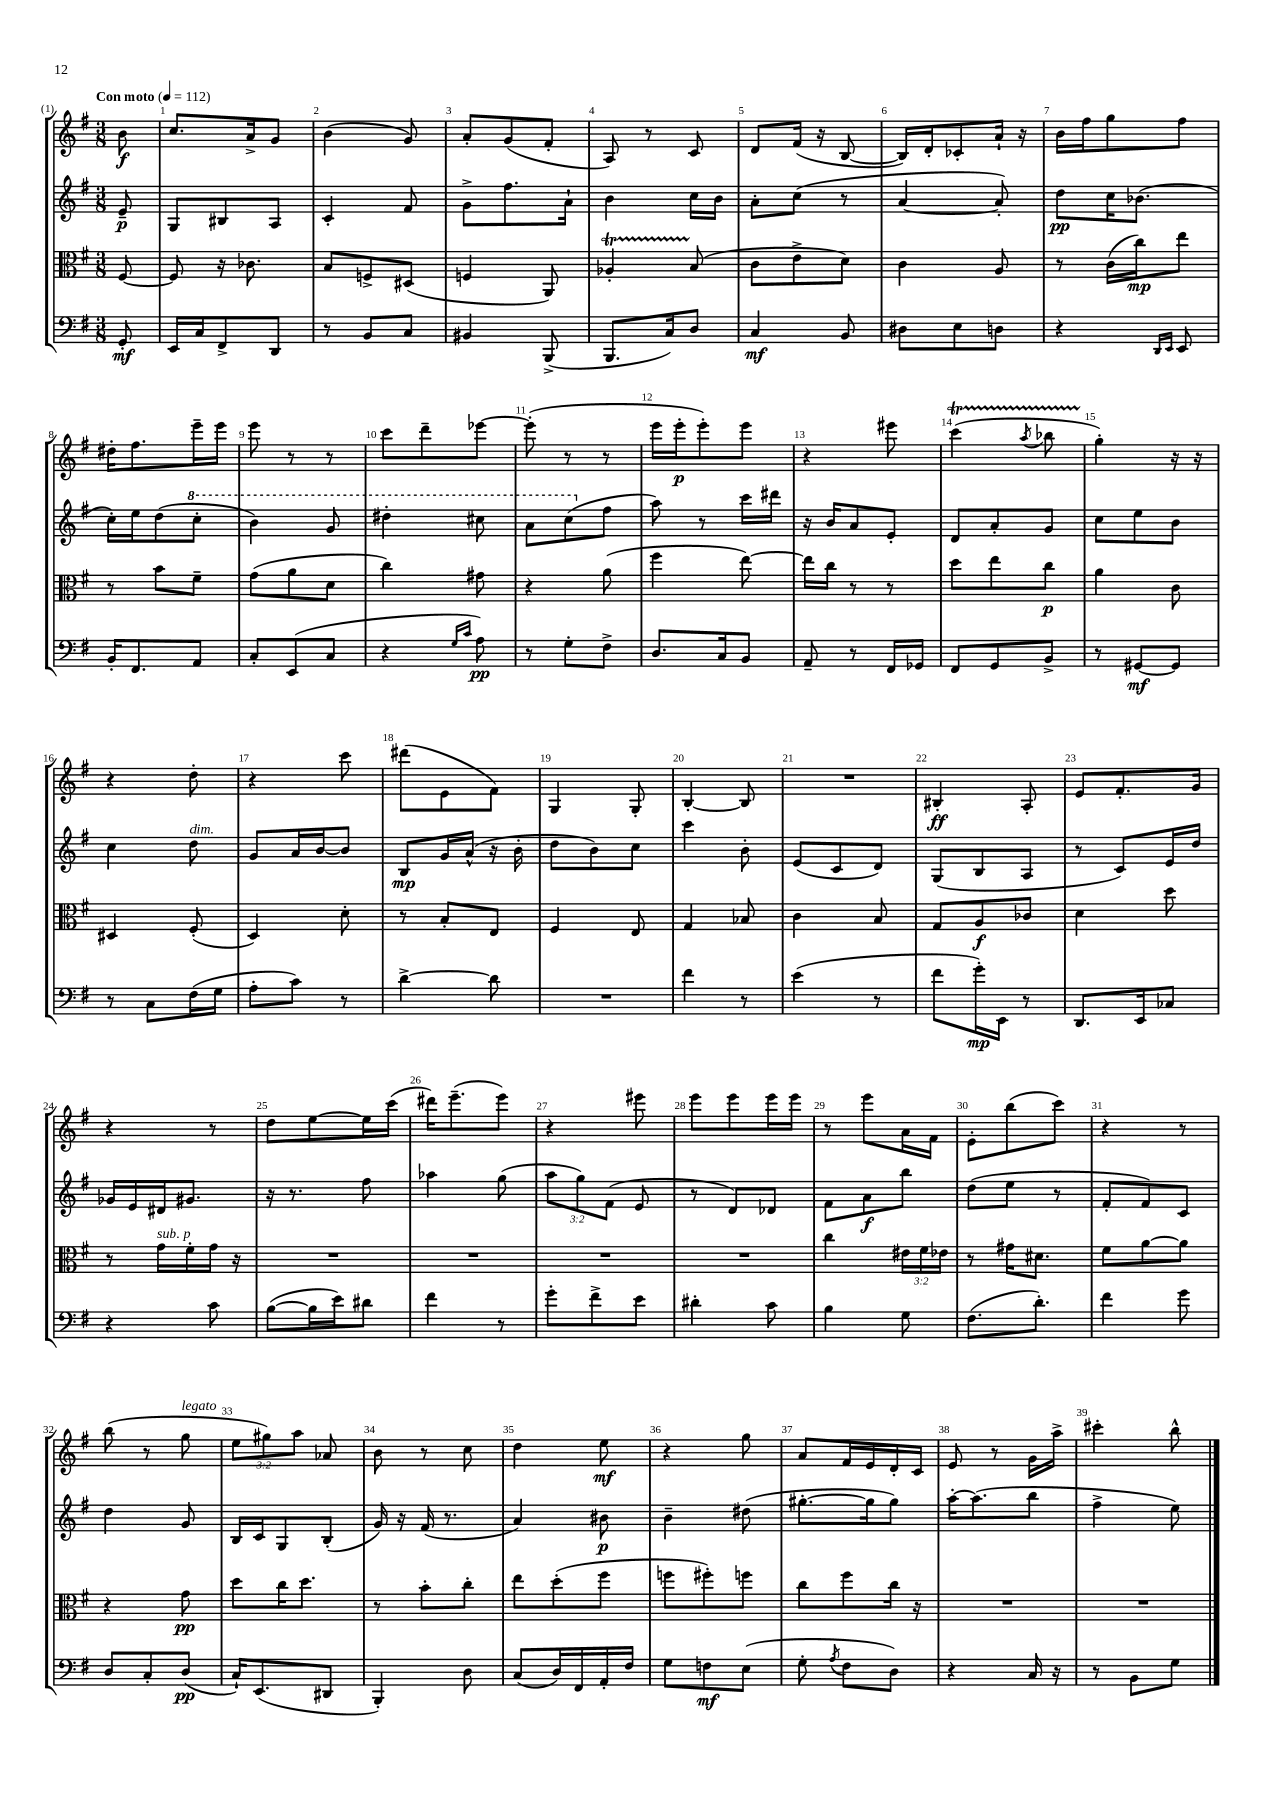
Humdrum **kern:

**kern	**dynam	**kern	**dynam	**kern	**dynam	**kern	**dynam
*part4	*part4	*part3	*part3	*part2	*part2	*part1	*part1
*staff4	*staff4	*staff3	*staff3	*staff2	*staff2	*staff1	*staff1
*clefF4	*	*clefC3	*	*clefG2	*	*clefG2	*
*k[f#]	*	*k[f#]	*	*k[f#]	*	*k[f#]	*
*M3/8	*	*M3/8	*	*M3/8	*	*M3/8	*
*MM112	*	*MM112	*	*MM112	*	*MM112	*
=	=	=	=	=	=	=	=
!	!	!	!	!	!	!LO:TX:a:B:t=Con moto	!
8GG'/	mf	[8F#/	.	8e~/	p	8b\	f
=1	=1	=1	=1	=1	=1	=1	=1
16EE/LL	.	8F#/]	.	8G/L	.	8.cc/L	.
16C/J	.	.	.	.	.	.	.
8FF#^/	.	16r	.	8B#X/	.	.	.
.	.	8.c-X\	.	.	.	16a^/k	.
8DD/J	.	.	.	8A/J	.	8g/J	.
=2	=2	=2	=2	=2	=2	=2	=2
8r	.	8B/L	.	4c'/	.	(4b\	.
8BB/L	.	8Fn^/	.	.	.	.	.
8C/J	.	(8D#X/J	.	8f#/	.	8g/)	.
=3	=3	=3	=3	=3	=3	=3	=3
4BB#X/	.	4Fn/	.	8g^\L	.	8a'/L	.
.	.	.	.	8.ff#\	.	(8g/	.
(8BBB^/	.	8AA/)	.	.	.	8f#'/J	.
.	.	.	.	16a`\Jk	.	.	.
=4	=4	=4	=4	=4	=4	=4	=4
8.BBB/L	.	4A-XT'/	.	4b\	.	8A/)	.
.	.	.	.	.	.	8r	.
16C/k)	.	.	.	.	.	.	.
8D/J	.	(8B/	.	16cc\LL	.	8c/	.
.	.	.	.	16b\JJ	.	.	.
=5	=5	=5	=5	=5	=5	=5	=5
4C/	mf	8c\L	.	8a'\L	.	8d/L	.
.	.	8e^\	.	(8cc\J	.	(16f#/Jk	.
.	.	.	.	.	.	16r	.
8BB/	.	8d\J)	.	8r	.	[8B/	.
=6	=6	=6	=6	=6	=6	=6	=6
8D#X\L	.	4c\	.	[4a/	.	16B/LL])	.
.	.	.	.	.	.	16d'/J	.
8E\	.	.	.	.	.	8c-X'/	.
8Dn\J	.	8A/	.	8a'/])	.	16a`/Jk	.
.	.	.	.	.	.	16r	.
=7	=7	=7	=7	=7	=7	=7	=7
4r	.	8r	.	8dd\L	pp	16b\LL	.
.	.	.	.	.	.	16ff#\J	.
.	.	(16c\LL	.	16cc\K	.	8gg\	.
.	.	16cc\J)	mp	(8.b-X\J	.	.	.
16qqDD/LL	.	.	.	.	.	.	.
16qqEE/JJ	.	.	.	.	.	.	.
8EE/	.	8ee\J	.	.	.	8ff#\J	.
!!LO:LB:g=z
=8	=8	=8	=8	=8	=8	=8	=8
16BB'/KL	.	8r	.	16cc'\LL)	.	16dd#X'\KL	.
8.FF#/	.	.	.	16ee\J	.	8.ff#\	.
.	.	8b\L	.	(8dd\	.	.	.
*	*	*	*	*8va	*	*	*
8AA/J	.	8f#~\J	.	8ccc'\J	.	16eee~\L	.
.	.	.	.	.	.	16eee\JJ	.
=9	=9	=9	=9	=9	=9	=9	=9
8C'/L	.	(8g\L	.	4bb\)	.	8eee\	.
(8EE/	.	8a\	.	.	.	8r	.
8C/J	.	8d\J	.	8gg/	.	8r	.
=10	=10	=10	=10	=10	=10	=10	=10
4r	.	4cc\)	.	4ddd#X'\	.	8ccc\L	.
.	.	.	.	.	.	8ddd~\	.
16qqG/LL	.	.	.	.	.	.	.
16qqc/JJ	.	.	.	.	.	.	.
8A\)	pp	8g#X\	.	8ccc#X\	.	[8eee-X\J	.
=11	=11	=11	=11	=11	=11	=11	=11
8r	.	4r	.	8aa\L	.	(8eee-'\]	.
8G'\L	.	.	.	(8ccc\	.	8r	.
*	*	*	*	*X8va	*	*	*
8F#^\J	.	(8a\	.	8ff#\J	.	8r	.
=12	=12	=12	=12	=12	=12	=12	=12
8.D/L	.	4ff#\	.	8aa\)	.	16eee\LL	.
.	.	.	.	.	.	16eee'\J	p
.	.	.	.	8r	.	8eee'\)	.
16C/k	.	.	.	.	.	.	.
8BB/J	.	[8ee\)	.	16ccc\LL	.	8eee\J	.
.	.	.	.	16ddd#X\JJ	.	.	.
=13	=13	=13	=13	=13	=13	=13	=13
8AA~/	.	16ee\LL]	.	16r	.	4r	.
.	.	16cc\JJ	.	16b/KL	.	.	.
8r	.	8r	.	8a/	.	.	.
16FF#/LL	.	8r	.	8e'/J	.	8eee#X\	.
16GG-X/JJ	.	.	.	.	.	.	.
=14	=14	=14	=14	=14	=14	=14	=14
8FF#/L	.	8dd\L	.	8d/L	.	(4cccT\	.
8GG/	.	8ee\	.	8a'/	.	.	.
.	.	.	.	.	.	8qaa/	.
8BB^/J	.	8cc\J	p	8g/J	.	8bb-XTTT\	.
=15	=15	=15	=15	=15	=15	=15	=15
8r	.	4a\	.	8cc\L	.	4gg'\)	.
[8GG#X/L	mf	.	.	8ee\	.	.	.
8GG#/J]	.	8c\	.	8b\J	.	16r	.
.	.	.	.	.	.	16r	.
!!LO:LB:g=z
=16	=16	=16	=16	=16	=16	=16	=16
8r	.	4D#X/	.	4cc\	.	4r	.
8C\L	.	.	.	.	.	.	.
!	!	!	!	!LO:TX:a:i:t=dim.	!	!	!
(16F#\L	.	(8F#'/	.	8dd\	.	8dd'\	.
16G\JJ	.	.	.	.	.	.	.
=17	=17	=17	=17	=17	=17	=17	=17
8A'\L	.	4D/)	.	8g/L	.	4r	.
8c\J)	.	.	.	16a/L	.	.	.
.	.	.	.	[16b/J	.	.	.
8r	.	8d'\	.	8b/J]	.	8ccc\	.
=18	=18	=18	=18	=18	=18	=18	=18
[4d^\	.	8r	.	8B/L	mp	(8ddd#X\L	.
.	.	8B'/L	.	16g/L	.	8e\	.
.	.	.	.	(16a^^/JJ	.	.	.
8d\]	.	8E/J	.	16r	.	8f#\J)	.
.	.	.	.	16b'\	.	.	.
=19	=19	=19	=19	=19	=19	=19	=19
4.r	.	4F#/	.	8dd\L	.	4G/	.
.	.	.	.	8b\)	.	.	.
.	.	8E/	.	8cc\J	.	8G'/	.
=20	=20	=20	=20	=20	=20	=20	=20
4f#\	.	4G/	.	4ccc\	.	[4B'/	.
8r	.	8B-X/	.	8b'\	.	8B/]	.
=21	=21	=21	=21	=21	=21	=21	=21
(4e\	.	4c\	.	(8e/L	.	4.r	.
.	.	.	.	8c/	.	.	.
8r	.	8B/	.	8d/J)	.	.	.
=22	=22	=22	=22	=22	=22	=22	=22
8f#\L	.	8G/L	.	(8G/L	.	4B#X'/	ff
16g'\L)	mp	8A/	f	8B/	.	.	.
16EE\JJ	.	.	.	.	.	.	.
8r	.	8c-X/J	.	8A/J	.	8A'/	.
=23	=23	=23	=23	=23	=23	=23	=23
8.DD/L	.	4d\	.	8r	.	8e/L	.
.	.	.	.	8c/L)	.	8.f#'/	.
16EE/k	.	.	.	.	.	.	.
8C-X/J	.	8dd\	.	16e/L	.	.	.
.	.	.	.	16dd/JJ	.	16g/Jk	.
!!LO:LB:g=z
=24	=24	=24	=24	=24	=24	=24	=24
4r	.	8r	.	16g-X/LL	.	4r	.
.	.	.	.	16e/	.	.	.
!	!	!LO:TX:a:i:t=sub. p	!	!	!	!	!
.	.	16g\LL	.	16d#X/J	.	.	.
.	.	16f#'\	.	8.g#X/J	.	.	.
8c\	.	16g\JJ	.	.	.	8r	.
.	.	16r	.	.	.	.	.
=25	=25	=25	=25	=25	=25	=25	=25
([8B\L	.	4.r	.	16r	.	8dd\L	.
.	.	.	.	8.r	.	.	.
16B\L]	.	.	.	.	.	[8ee\	.
16e\J)	.	.	.	.	.	.	.
8d#X\J	.	.	.	8ff#\	.	16ee\L]	.
.	.	.	.	.	.	(16ccc\JJ	.
=26	=26	=26	=26	=26	=26	=26	=26
4f#\	.	4.r	.	4aa-X\	.	16ddd#X\KL)	.
.	.	.	.	.	.	(8.eee~\	.
8r	.	.	.	(8gg\	.	8eee\J)	.
=27	=27	=27	=27	=27	=27	=27	=27
8g'\L	.	4.r	.	12aa\L	.	4r	.
.	.	.	.	12gg\)	.	.	.
8f#^\	.	.	.	.	.	.	.
.	.	.	.	(12f#\J	.	.	.
8e\J	.	.	.	8e/	.	8eee#X\	.
=28	=28	=28	=28	=28	=28	=28	=28
4d#X'\	.	4.r	.	8r	.	8eee\L	.
.	.	.	.	8d/L)	.	8eee\	.
8c\	.	.	.	8d-X/J	.	16eee\L	.
.	.	.	.	.	.	16eee\JJ	.
=29	=29	=29	=29	=29	=29	=29	=29
4B\	.	4cc\	.	8f#\L	.	8r	.
.	.	.	.	8a\	f	8eee\L	.
8G\	.	24e#X\LL	.	8bb\J	.	16a\L	.
.	.	24f#\	.	.	.	.	.
.	.	.	.	.	.	16f#\JJ	.
.	.	24e-X\JJ	.	.	.	.	.
=30	=30	=30	=30	=30	=30	=30	=30
(8.F#\L	.	8r	.	(8dd\L	.	8e'\L	.
.	.	16g#X\KL	.	8ee\J	.	(8bb\	.
8.d'\J)	.	8.d#X\J	.	.	.	.	.
.	.	.	.	8r	.	8ccc\J)	.
=31	=31	=31	=31	=31	=31	=31	=31
4f#\	.	8f#\L	.	8f#'/L	.	4r	.
.	.	[8a\	.	8f#/)	.	.	.
8g\	.	8a\J]	.	8c/J	.	8r	.
!!LO:LB:g=z
=32	=32	=32	=32	=32	=32	=32	=32
8D/L	.	4r	.	4dd\	.	(8bb\	.
8C'/	.	.	.	.	.	8r	.
!	!	!	!	!	!	!LO:TX:a:i:t=legato	!
(8D/J	pp	8g\	pp	8g/	.	8gg\	.
=33	=33	=33	=33	=33	=33	=33	=33
16C`/KL)	.	8dd\L	.	16B/LL	.	12ee\L	.
(8.EE/	.	.	.	16c/J	.	.	.
.	.	.	.	.	.	12gg#X\)	.
.	.	16cc\K	.	8G/	.	.	.
.	.	.	.	.	.	12aa\J	.
.	.	8.dd\J	.	.	.	.	.
8DD#X/J	.	.	.	(8B'/J	.	8a-X/	.
=34	=34	=34	=34	=34	=34	=34	=34
4BBB'/)	.	8r	.	16g/)	.	8b\	.
.	.	.	.	16r	.	.	.
.	.	8b'\L	.	(16f#/	.	8r	.
.	.	.	.	8.r	.	.	.
8D\	.	8cc'\J	.	.	.	8cc\	.
=35	=35	=35	=35	=35	=35	=35	=35
(8C/L	.	8ee\L	.	4a/)	.	4dd\	.
16D/L)	.	(8dd'\	.	.	.	.	.
16FF#/	.	.	.	.	.	.	.
16AA'/	.	8ff#\J	.	8b#X\	p	8ee\	mf
16F#/JJ	.	.	.	.	.	.	.
=36	=36	=36	=36	=36	=36	=36	=36
8G\L	.	8ffn\L	.	4b~\	.	4r	.
8Fn\	mf	8ff#X'\)	.	.	.	.	.
(8E\J	.	8ffn\J	.	(8dd#X\	.	8gg\	.
=37	=37	=37	=37	=37	=37	=37	=37
8G'\	.	8cc\L	.	[8.gg#X'\L	.	8a/L	.
8qA/	.	.	.	.	.	.	.
8F#\L	.	8ff#\	.	.	.	16f#/L	.
.	.	.	.	16gg#\k]	.	16e/	.
8D\J)	.	16cc\Jk	.	8gg#\J)	.	16d'/	.
.	.	16r	.	.	.	16c/JJ	.
=38	=38	=38	=38	=38	=38	=38	=38
4r	.	4.r	.	[16aa'\KL	.	8e/	.
.	.	.	.	(8.aa\]	.	.	.
.	.	.	.	.	.	8r	.
16C/	.	.	.	8bb\J	.	16g\LL	.
16r	.	.	.	.	.	16aa^\JJ	.
=39	=39	=39	=39	=39	=39	=39	=39
8r	.	4.r	.	4ff#^\	.	4ccc#X'\	.
8BB\L	.	.	.	.	.	.	.
8G\J	.	.	.	8ee\)	.	8bb^^\	.
==	==	==	==	==	==	==	==
*-	*-	*-	*-	*-	*-	*-	*-
